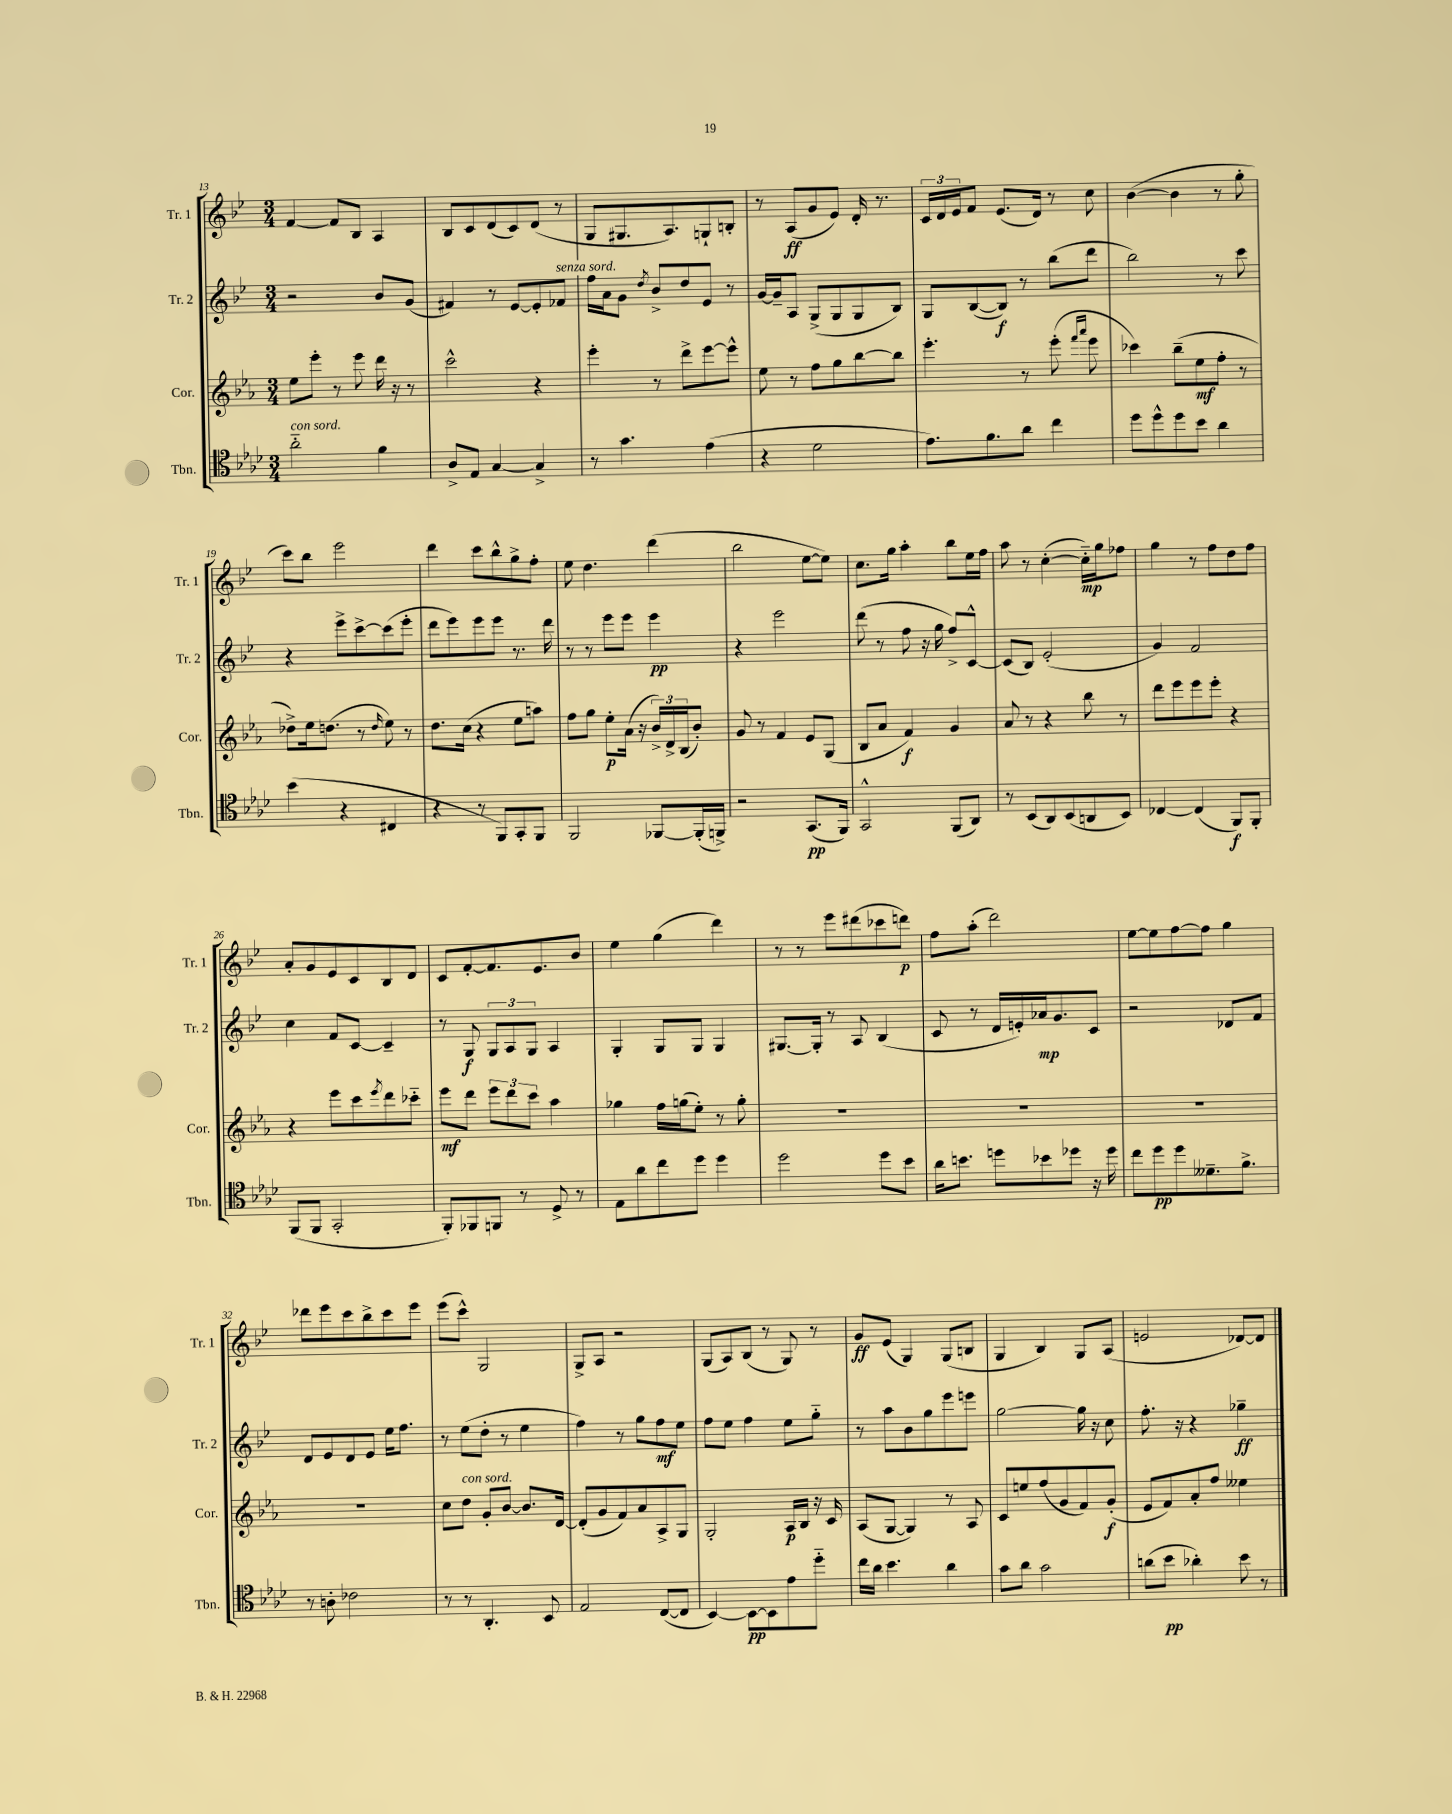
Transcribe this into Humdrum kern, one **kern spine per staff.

**kern	**kern	**kern	**kern
*staff4	*staff3	*staff2	*staff1
*clefC4	*clefG2	*clefG2	*clefG2
*k[b-e-a-d-]	*k[b-e-a-]	*k[b-e-]	*k[b-e-]
*M3/4	*M3/4	*M3/4	*M3/4
2a-'~\	8ee-\L	2r	[4f/
.	8eee-'\J	.	.
.	8r	.	8f/]L
.	8eee-\	.	8B-/J
4f\	16ddd\	8b-/L	4A/
.	16r	.	.
.	8r	(8g/J	.
=	=	=	=
8A-^/L	2ccc^^\	4f#/)	8B-/L
8E-/J	.	.	8c/
[4G/	.	8r	(8d/
.	.	[8e-/L	8c/)
4G^/]	4r	8e-'/]	(8d/J
.	.	8f-/J	8r
=	=	=	=
8r	4eee-'\	16ff\LL	8G/L
.	.	16a\J	.
4.g\	.	8g\J	8.G#/
.	.	8qdd/	.
.	8r	8b-^/L	.
.	.	.	8.A/)
.	8ddd^\L	8dd/	.
(4e-\	[8eee-\	8e-/J	8G`/
.	8eee-^^\]J	8r	8B'/J
=	=	=	=
4r	8ee-\	[16g/LL	8r
.	.	16g~/]J	.
.	8r	8A/J	(8A/L
2d-\	8ff\L	(8G^/L	8g/
.	8gg\	8G/	8e-/J)
.	[8bb-\	8G/	16d'/
.	.	.	8.r
.	8bb-\]J	8B-/J)	.
=	=	=	=
8.e-\L)	4.eee-'\	8G/L	24c/LL
.	.	.	24d/
.	.	.	24e-/J
.	.	([8B-/	8f/J
8.f\	.	.	.
.	.	8B-/]J)	(8.e-/L
8a-\J	8r	8r	.
.	.	.	16d/Jk)
4cc\	(8eee-'\	(8bb-\L	8r
.	16qqfff/LL	.	.
.	16qqaaa-/JJ	.	.
.	8eee-\	8ddd\J	8cc\
=	=	=	=
8dd-\L	4ccc-\)	2bb-\)	([4b-\
8dd-^^\	.	.	.
8dd-\	(8bb-~\L	.	4b-\]
8b-\J	8ee-\	.	.
4a-\	8ff'\J	8r	8r
.	8r	8ccc\	8gg'\
=	=	=	=
(4b-\	8dd-^\L)	4r	8ccc\L)
.	16ee-\k	.	8bb-\J
.	(8.dd\J	.	.
4r	.	8eee-^\L	2eee-\
.	8r	[8ccc^\	.
.	16qqdd/	.	.
4C#/	8ee-\)	(8ccc\]	.
.	8r	8eee-'\J	.
=	=	=	=
4r	8.dd\L	8ddd\L	4ddd\
.	.	8eee-\)	.
.	(16cc\Jk	.	.
8r	4r	8eee-\	8ccc\L
8FF/L)	.	8eee-\J	8bb-^^\
8GG'/	8ee-\L	8.r	8gg^\
8FF/J	8aa\J)	.	8ff'\J
.	.	16ddd\	.
=	=	=	=
2FF/	8ff\L	8r	8ee-\
.	8gg\J	8r	4.dd\
.	8ee-'\L	8eee-\L	.
.	(16a-\Jk	8eee-\J	.
.	16r	.	.
[8FF-/L	24b-^/LL)	4eee-\	(4ddd\
.	24d^/	.	.
.	(24B-/J	.	.
(16FF-'/]L	8b-'/J)	.	.
16FF^/JJ)	.	.	.
=	=	=	=
2r	8g/	4r	2bb-\
.	8r	.	.
.	4f/	2eee-\	.
(8.GG/L	8e-/L	.	[8ee-\L
.	(8G/J	.	8ee-\]J)
16FF/Jk)	.	.	.
=	=	=	=
2GG^^/	8B-/L	(8ddd\	8.cc\L
.	8a-/J	8r	.
.	.	.	16gg\Jk
.	4f/)	8ff\	4aa'\
.	.	16r	.
.	.	16gg\	.
(8FF/L	4g/	8ff^/L)	8bb-\L
8AA-/J)	.	[8c^^/J	16ee-\L
.	.	.	16ff\JJ
=	=	=	=
8r	8a-/	(8c/]L	8aa\
(8BB-/L	8r	8B-/J)	8r
8AA-/)	4r	(2e-'/	([4cc'\
(8BB-/	.	.	.
8AA/	8bb-\	.	16cc'~\]LL)
.	.	.	16gg\J
8BB-/J)	8r	.	8ff-\J
=	=	=	=
[4C-/	8ddd\L	4g/)	4gg\
.	8eee-\	.	.
(4C-/]	8eee-\	2f/	8r
.	8eee-'\J	.	8ff\L
8FF/L)	4r	.	8dd\
8FF'/J	.	.	8ff\J
=	=	=	=
(8FF/L	4r	4cc\	8a'/L
8FF/J	.	.	8g/
2GG'/	8eee-\L	8f/L	8e-/
.	8ccc\	[8c/J	8c/
.	8qeee-/	.	.
.	8ddd\	4c~/]	8B-/
.	8ccc-'~\J	.	8d/J
=	=	=	=
8FF'/L)	8eee-\L	8r	8c/L
8FF-/	8ddd\J	8G/	[8f'/
8FF/J	12eee-\L	12G/L	8.f/]
.	12ddd\	12A/	.
8r	.	.	.
.	12ccc\J	12G/J	.
.	.	.	8.e-/
8D-^/	4aa-\	4A/	.
8r	.	.	8b-/J
=	=	=	=
8E-\L	4gg-\	4G'/	4ee-\
8a-\	.	.	.
8cc\	16ff\LL	8G/L	(4gg\
.	(16gg\J	.	.
8dd-\J	8ee-'\J)	8G/J	.
4dd-\	8r	4G/	4ddd\)
.	8gg'\	.	.
=	=	=	=
2dd-\	2.r	[8.G#/L	8r
.	.	.	8r
.	.	16G#'/]Jk	.
.	.	8r	8eee-\L
.	.	8A/	(8ddd#\
8dd-\L	.	(4B-/	8ccc-\
8b-\J	.	.	8ddd\J)
=	=	=	=
16a-\LK	2.r	8c/	8ff\L
8.b\J	.	.	.
.	.	8r	(8aa'\J
8dd\L	.	16d/LL	2ddd\)
.	.	16e'/)	.
8b-\	.	16a-/J	.
.	.	8.g/	.
8dd-\J	.	.	.
16r	.	8c/J	.
16dd-\	.	.	.
=	=	=	=
8cc\L	2.r	2r	[8ee-\L
8dd-\	.	.	8ee-\]
8dd-\	.	.	[8ff\
8.d--~\	.	.	8ff\]J
.	.	8d-/L	4gg\
8.f^\J	.	.	.
.	.	8f/J	.
=	=	=	=
8r	2.r	8d/L	8ddd-\L
8A'\	.	8e-/	8eee-\
2c-\	.	8d/	8ccc\
.	.	8e-/J	8bb-^\
.	.	16ee-\LK	8ccc\
.	.	8.ff\J	.
.	.	.	8eee-\J
=	=	=	=
8r	8cc\L	8r	(8eee-\L
8r	8dd\J	(8ee-\L	8ccc^^\J)
4.AA-'/	8g'/L	8dd'\J	2G/
.	[8b-/J	8r	.
.	8.b-/]L	4ee-\	.
8BB-/	.	.	.
.	[16d/Jk	.	.
=	=	=	=
2E-/	(8d'/]L	4ff\)	8G^/L
.	8g/	.	8A/J
.	8f/)	8r	2r
.	8a-/	8gg\L	.
([8C/L	8A-^/	8ff\	.
8C/]J	8G/J	8ee-\J	.
=	=	=	=
[4BB-/)	2G'/	8ff\L	(8G/L
.	.	8ee-\J	8A/)
8BB-\_L	.	4ff\	(8B-/J
8BB-\]	.	.	8r
8e-\	16A-/LL	8ee-\L	8G/)
.	16B-/JJ	.	.
8dd-'~\J	16r	8gg'~\J	8r
.	16c/	.	.
=	=	=	=
16cc\LL	(8A-/L	8r	8g/L
16a-\JJ	.	.	.
4.b-\	[8G/J	8aa\L	(8e-/J
.	4G/])	8b-\	4G/)
.	.	8gg\	.
4a-\	8r	8eee-\	(8G/L
.	8A-/	8eee\J	8B/J
=	=	=	=
8g\L	8c/L	[2gg\	4G/
8a-\J	8ee/	.	.
2g\	(8ff/	.	4B-/)
.	8g/	.	.
.	8f/)	16gg\]	8G/L
.	.	16r	.
.	(8g'/J	8cc\	(8A/J
=	=	=	=
(8a\L	8e-/L	8.ff'\	2e/
8b-\J	8f/)	.	.
.	.	16r	.
4a-'\)	8a-'/	4r	.
.	8ff/J	.	.
8b-\	4ee--\	4gg-~\	[8d-/L)
8r	.	.	8d-/]J
==	==	==	==
*-	*-	*-	*-
